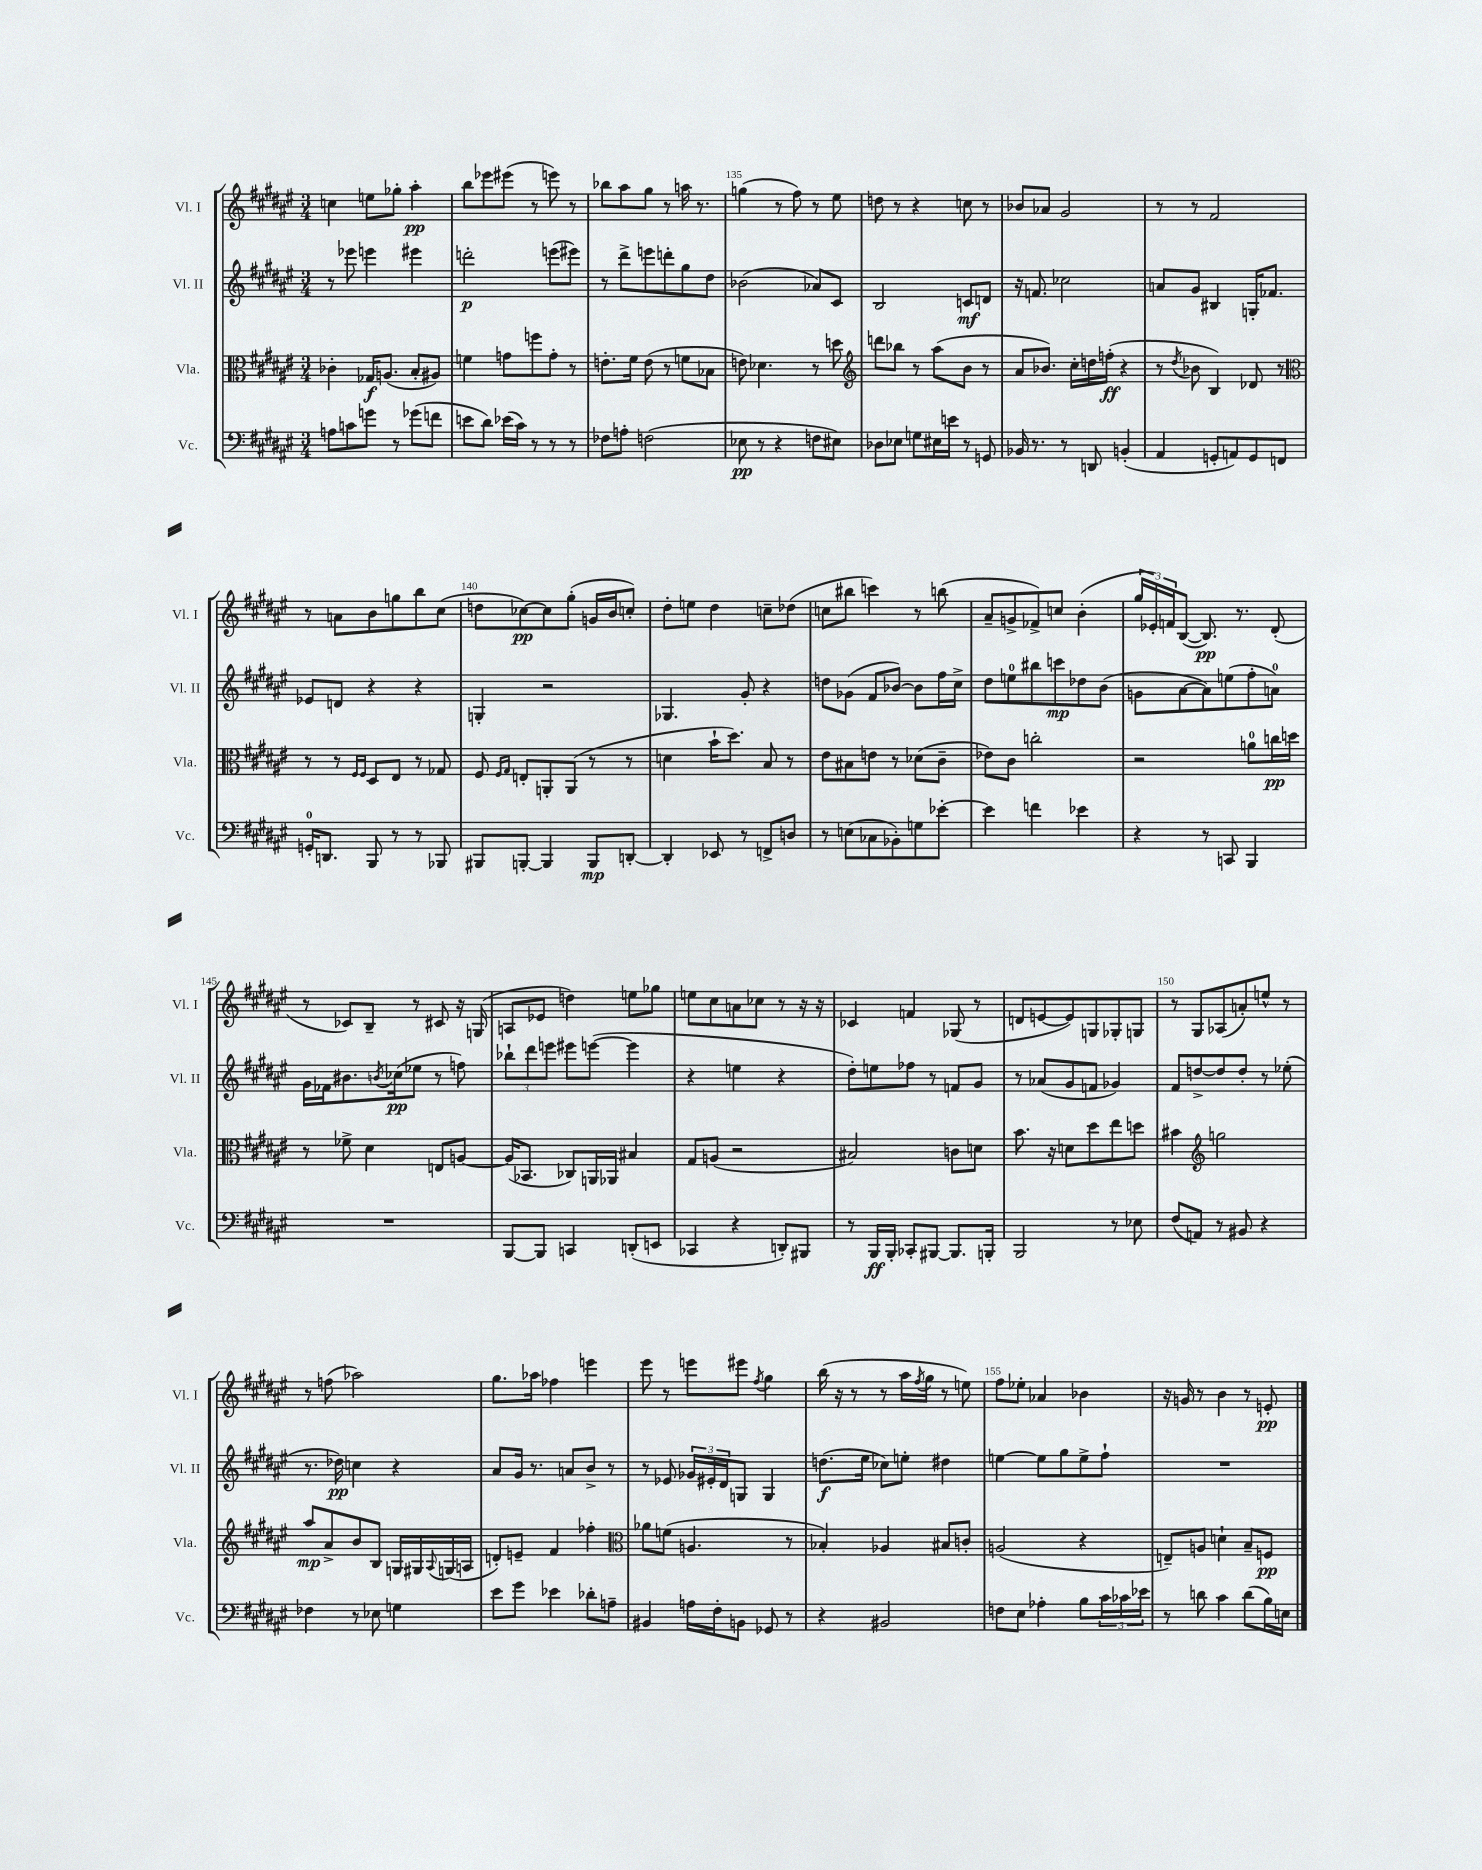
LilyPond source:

<<
\new StaffGroup <<
\new Staff = "s0" \with { instrumentName = "Vl. I" shortInstrumentName = "Vl. I" } {
    \clef treble \key fis \major \numericTimeSignature \time 3/4
    c''4 e''8 ges''8-. ais''4-.\pp |
    b''8 ees'''8 eis'''8( r8 e'''8) r8 |
    bes''8 ais''8 gis''8 r8 a''16 r8. |
    g''4( r8 fis''8) r8 eis''8 |
    d''8 r8 r4 c''8 r8 |
    bes'8 aes'8 gis'2 |
    r8 r8 fis'2 |
    r8 a'8 b'8 g''8 b''8 cis''8( |
    d''8 ces''8~\pp) ces''8 gis''8-.( g'16 b'16 c''8-.) |
    dis''8-. e''8 dis''4 c''8-- des''8( |
    c''8 bis''8 c'''4) r8 b''8( |
    ais'8-- g'8-> fes'8->) c''8 b'4-.( |
    \tuplet 3/2 { gis''16 ees'16-.) f'16 } b8~( b8.\pp) r8. dis'8-.( |
    r8 ces'8) b8-- r8 cis'8 r16 g16( |
    a8 ees'8 d''4) e''8 ges''8 |
    e''8 cis''8 a'8 ces''8 r8 r16 r16 |
    ces'4 f'4 ges8( r8 |
    d'8 e'8~ e'8) g8 ges8-. g8 |
    r8 gis8 aes8( a'8-.) e''8-^ r8 |
    r8 f''8( aes''2) |
    gis''8. aes''16 fes''4 e'''4 |
    eis'''8 r8 e'''8 eis'''8 \acciaccatura { fis''8 } gis''4 |
    b''16( r16 r8 r8 ais''16 \acciaccatura { fis''8 } gis''16 r8 e''8) |
    fis''8 ees''8-. aes'4 bes'4 |
    r16 g'16 r8 b'4 r8 e'8-.\pp \bar "|." |
}
\new Staff = "s1" \with { instrumentName = "Vl. II" shortInstrumentName = "Vl. II" } {
    \clef treble \key fis \major \numericTimeSignature \time 3/4
    r8 ees'''8 e'''4 eis'''4 |
    d'''2-.\p e'''8( eis'''8) |
    r8 dis'''8-> e'''8 d'''8-. gis''8 dis''8 |
    bes'2( aes'8) cis'8 |
    b2 c'8\mf d'8 |
    r16 f'8. ces''2 |
    a'8 gis'8 bis4 g16-. fes'8. |
    ees'8 d'8 r4 r4 |
    g4-. r2 |
    ges4. gis'8-. r4 |
    d''8 ges'8( fis'8 bes'8~) bes'8 fis''16 cis''16-> |
    dis''8 e''8-0 bis''8 c'''8\mp des''8 b'8( |
    g'8 ais'8~ ais'8) e''8( fis''8-. a'8-0) |
    gis'16 fes'16 bis'8. \acciaccatura { b'8 } ces''16\pp( ees''8 r8 f''8) |
    \tuplet 3/2 { bes''8-! dis'''8 e'''8 } eis'''8 e'''8~( e'''4 |
    r4 e''4 r4 |
    dis''8-.) e''8 fes''8 r8 f'8 gis'8 |
    r8 aes'8( gis'8 f'8 ges'4) |
    fis'8 d''8~-> d''8 d''8-. r8 ees''8-.( |
    r8. des''16\pp) c''4 r4 |
    ais'8 gis'16 r8. a'8 b'8-> r8 |
    r8 ees'8 \tuplet 3/2 { ges'16 eis'16-. dis'16 } g8 g4 |
    d''8.\f( eis''16 ces''8) e''8-. dis''4 |
    e''4~ e''8 gis''8 e''8-> fis''8-! |
    R2. \bar "|." |
}
\new Staff = "s2" \with { instrumentName = "Vla." shortInstrumentName = "Vla." } {
    \clef alto \key fis \major \numericTimeSignature \time 3/4
    ces'4-. ges16\f a8.( b8-. ais8) |
    f'4 g'8 f''8 g'8-. r8 |
    e'8.-. fis'16 e'8( r8 f'8 bes8 |
    e'8) des'4. r8 d''8 |
    \clef treble d'''8 bes''8 r8 ais''8( b'8 r8 |
    ais'8 bes'8.) cis''16-. d''16 f''16-.\ff( r4 |
    r8 \acciaccatura { dis''8 } bes'8 b4) des'8 r8 |
    \clef alto r8 r8 \grace { fis16 fis16 } dis8 eis8 r8 ges8 |
    fis8 \grace { fis16 gis16 } e8-. a,8-. a,8( r8 r8 |
    d'4 b'16-! dis''8.) b8 r8 |
    eis'8 bis8 e'8 r8 des'8( cis'8-- |
    ees'8) cis'8 c''2-. |
    r2 a'8-0 c''16\pp d''16 |
    r8 fes'8-> dis'4 e8 a8~ |
    a16( bes,8. ces8) a,16 aes,16 bis4 |
    gis8 a8( r2 |
    bis2) c'8 d'8 |
    b'8. r16 d'8 dis''8 eis''8 d''8 |
    bis'4 \clef treble g''2 |
    ais''8\mp ais'8-> b'8 b8 g16 gis16 \appoggiatura { ais8 } g16( a16 |
    d'8-.) e'8-- fis'4 fes''4-. |
    \clef alto aes'8 f'8( a4. r8 |
    bes4-.) aes4 bis8 c'8-. |
    a2( r4 |
    e8--) a8 d'4-! b8-- f8\pp \bar "|." |
}
\new Staff = "s3" \with { instrumentName = "Vc." shortInstrumentName = "Vc." } {
    \clef bass \key fis \major \numericTimeSignature \time 3/4
    a8 c'8 g'8 r8 ges'8( f'8 |
    e'8 dis'8) ees'16( cis'16) r8 r8 r8 |
    fes8 a8-. f2( |
    ees8\pp r8 r4 f8 eis8) |
    des8 ees8 g8 eis16 e'16 r8 g,8 |
    bes,16 r8. r8 d,8 b,4-.( |
    ais,4 g,8-. a,8) g,8 f,8 |
    g,16-0-. d,8. b,,8 r8 r8 bes,,8 |
    bis,,8 b,,8~-. b,,4 b,,8\mp d,8~-. |
    d,4-. ees,8 r8 f,8-> d8 |
    r8 e8( ces8 bes,8-.) g8 ees'8~-. |
    ees'4 f'4 ees'4 |
    r4 r8 c,8 b,,4 |
    R2. |
    b,,8~ b,,8 c,4 d,8-.( e,8 |
    ces,4 r4 d,8-.) bis,,8 |
    r8 b,,16\ff b,,16-. ces,8-. bis,,8~ bis,,8. b,,16-. |
    b,,2 r8 ees8 |
    fis8( a,8) r8 bis,8 r4 |
    fes4 r8 ees8 g4 |
    eis'8 gis'8 ees'4 des'8-. a8-- |
    bis,4 a16 fis16-. b,8 ges,8 r8 |
    r4 bis,2 |
    f8 eis8 aes4-. b8 \tuplet 3/2 { cis'16 ces'16 ees'16 } |
    r8 d'8 cis'4 d'8( b16) e16 \bar "|." |
}
>>
>>
\layout { \context { \Score currentBarNumber = #132 \override BarNumber.break-visibility = ##(#f #t #t) barNumberVisibility = #(every-nth-bar-number-visible 5) } }
